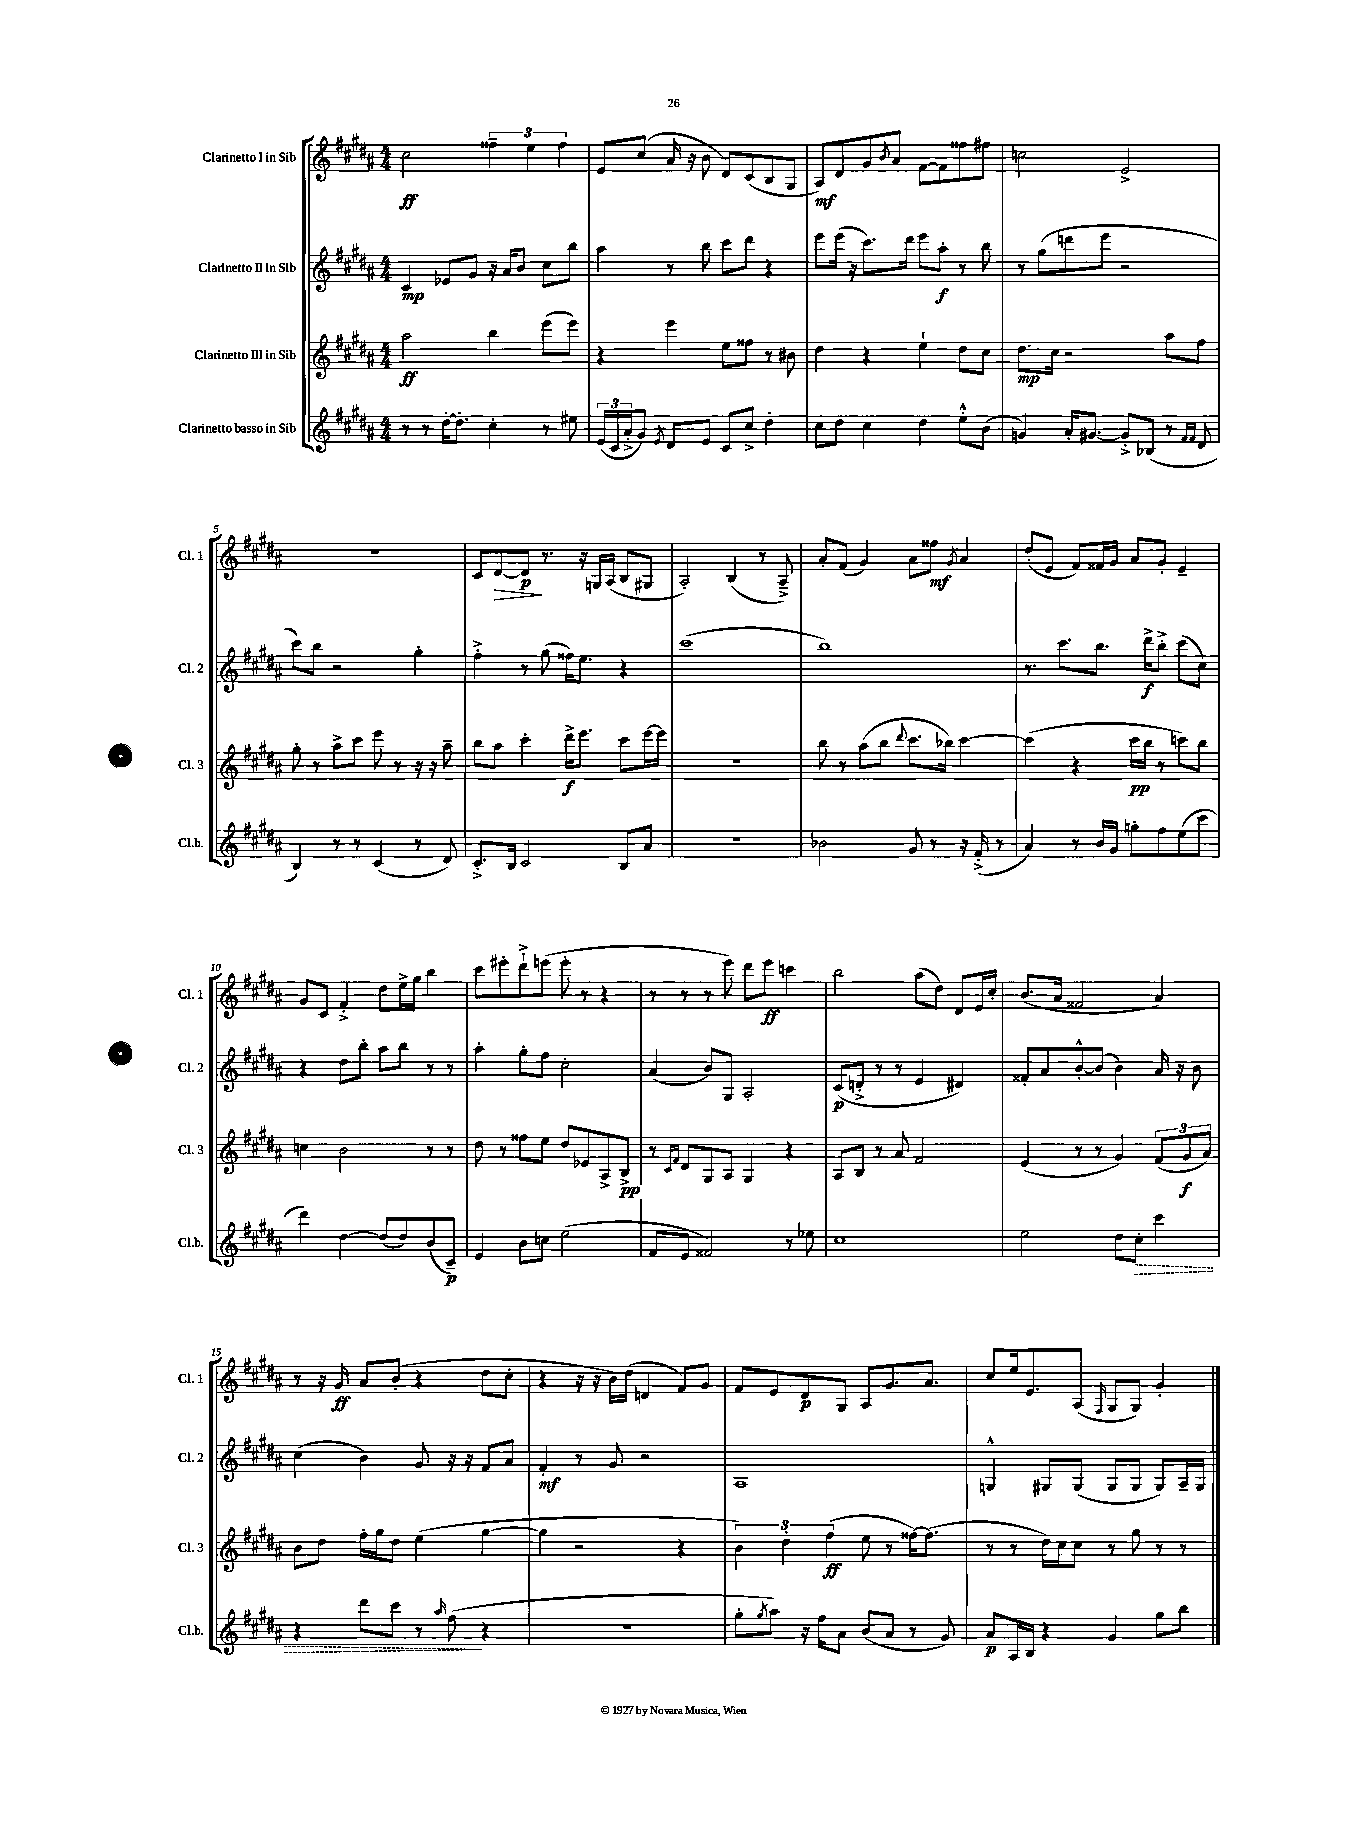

**kern	**kern	**kern	**kern
*staff4	*staff3	*staff2	*staff1
*clefG2	*clefG2	*clefG2	*clefG2
*k[f#c#g#d#a#]	*k[f#c#g#d#a#]	*k[f#c#g#d#a#]	*k[f#c#g#d#a#]
*M4/4	*M4/4	*M4/4	*M4/4
8r	2aa#\	4c#/	2cc#\
8r	.	.	.
[16dd#'\LK	.	8e-/L	.
8.dd#'\]J	.	.	.
.	.	8g#/J	.
4cc#'\	4bb\	16r	6ff##~\
.	.	16a#/LK	.
.	.	8b/J	.
.	.	.	6ee\
8r	(8eee\L	8cc#\L	.
.	.	.	6ff##\
8ee#\	8eee\J)	8bb\J	.
=	=	=	=
(24e/LL	4r	4aa#\	8e/L
24c#/	.	.	.
24a#'^/J	.	.	.
8g#/J)	.	.	(8cc#/J
8qe/	.	.	.
8d#/L	4eee\	8r	16a#/
.	.	.	16r
8e/J	.	8bb\	8b\
8c#/L	8ee\L	8ccc#\L	8d#/L)
8cc#^/J	8ff##\J	8ddd#\J	(8c#/
4dd#'\	8r	4r	8B/
.	8b#\	.	8G#/J
=	=	=	=
8cc#\L	4dd#\	8eee\L	8A#/L)
8dd#\J	.	(16eee\Jk	8d#/
.	.	16r	.
4cc#\	4r	8.ccc#\L)	8g#/
.	.	.	8qb/
.	.	.	8a#/J
.	.	16ddd#\Jk	.
4dd#\	4ee`\	8eee\L	[8f#\L
.	.	8aa#'\J	8f#\]
8ee'^^\L	8dd#\L	8r	8ff##\
(8b\J	8cc#\J	8bb\	8ff#\J
=	=	=	=
4g/)	8.dd#\L	8r	2cc\
.	.	(8gg#\L	.
.	16cc#\Jk	.	.
16a#'/LK	2r	8ddd\	.
[8.g#/J	.	.	.
.	.	8eee\J	.
8g#'^/]L	.	2r	2e^/
(8B-/J	.	.	.
8r	8aa#\L	.	.
16qqf#/LL	.	.	.
16qqf#/JJ	.	.	.
8d#/	8ff#\J	.	.
=	=	=	=
4B/)	8gg#'\	8ccc#\L)	1r
.	8r	8bb\J	.
8r	8aa#^\L	2r	.
8r	8ccc#\J	.	.
(4c#/	8eee\	.	.
.	8r	.	.
8r	16r	4gg#'\	.
.	16r	.	.
8d#/)	8aa#~\	.	.
=	=	=	=
8.c#'^/L	8bb\L	4ff#'^\	8c#/L
.	8aa#\J	.	[8d#/
16B/Jk	.	.	.
2c#/	4ccc#'\	8r	8d#/]J
.	.	(8gg#\	8.r
.	16ddd#^\LK	16ff##\LK)	.
.	8.eee\J	8.ee\J	16r
.	.	.	16G/LL
.	.	.	(16A#/JJ
8B/L	8ccc#\L	4r	8B/L
8a#/J	[16eee\L	.	8G#/J
.	16eee\]JJ	.	.
=	=	=	=
1r	1r	(1ccc#	2A#'/)
.	.	.	(4B/
.	.	.	8r
.	.	.	8A#~^/)
=	=	=	=
2b-\	8bb\	1bb)	8a#'/L
.	8r	.	(8f#/J
.	(8aa#\L	.	4g#/)
.	8bb\J	.	.
.	8qqddd#/	.	.
8g#/	8.ccc#\L	.	8a#\L
8r	.	.	8ff##\J
.	16bb-\Jk)	.	.
.	.	.	8qg#/
16r	[4ccc#\	.	4a#/
(16f#'^/	.	.	.
8r	.	.	.
=	=	=	=
4a#/)	(4ccc#\]	8.r	(8dd#'/L
.	.	.	8e/J
.	.	8.ccc#\L	.
8r	4r	.	8f#/L)
16b/LL	.	8.bb\J	16f##/L
16g#/JJ	.	.	16g#/JJ
8gg'\L	16ccc#\LL	.	8a#/L
.	16bb\JJ	16ddd#^\LK	.
8ff#\	8r	8bb'^\J	8g#'/J
(8ee\	8ccc\L)	(8ccc#\L	4e~/
8ccc#\J	8bb\J	8cc#\J)	.
=	=	=	=
4ddd#\)	4cc\	4r	8g#/L
.	.	.	8c#/J
[4dd#\	2b\	8dd#\L	4f#'^/
.	.	8bb'\J	.
(8dd#/]L	.	8aa#\L	8dd#\L
8dd#/)	.	8bb\J	16ee^\L
.	.	.	16gg#\JJ
(8b/	8r	8r	4bb\
8c#~/J)	8r	8r	.
=	=	=	=
4e/	8dd#\	4aa#'\	8ccc#\L
.	8r	.	8eee#'\
8b\L	8ff##\L	8gg#'\L	8ddd#`^\
8cc\J	8ee\J	8ff#\J	(8eee\J
(2ee\	8dd#/L	2cc#'\	8eee'\
.	8e-/	.	8r
.	8A#^/	.	4r
.	8B^/J	.	.
=	=	=	=
8f#/L	8r	(4a#/	8r
.	16qqc#/LL	.	.
.	16qqf#/JJ	.	.
8e/J	8d#/L	.	8r
2f##/)	8G#/	8b/L)	8r
.	8A#/J	8G#/J	8eee\)
.	4G#/	2A#'/	8ddd#\L
.	.	.	8eee\J
8r	4r	.	4ccc\
8ee-\	.	.	.
=	=	=	=
1cc#	8A#/L	(8c#/L	2bb\
.	8B/J	8d'^/J	.
.	8r	8r	.
.	8a#/	8r	.
.	2f#/	4e/	(8aa#\L
.	.	.	8dd#\J)
.	.	4d#/)	8d#/L
.	.	.	16e/L
.	.	.	16cc#'/JJ
=	=	=	=
2ee\	(4e/	8f##'/L	(8.b/L
.	.	8a#/	.
.	.	.	16a#/Jk
.	8r	[8b'^^/	2f##/
.	8r	(8b/]J	.
8dd#\L	4g#/)	4b\)	.
8cc#'\J	.	.	.
4ccc#\	(12f#/L	16a#/	4a#/)
.	.	16r	.
.	12g#/	.	.
.	.	8b\	.
.	12a#/J)	.	.
=	=	=	=
4r	8b\L	(4cc#\	8r
.	8dd#\J	.	16r
.	.	.	16g#/
8ddd#\L	16ff#'\LL	4b\)	8a#/L
.	16gg#\J	.	.
8ccc#\J	8dd#\J	.	(8b'/J
8r	(4ee\	8g#/	4r
16qqaa#/	.	.	.
(8ff#\	.	16r	.
.	.	16r	.
4r	[4gg#\	8f#/L	8dd#\L
.	.	8a#/J	8cc#'\J
=	=	=	=
1r	4gg#\]	4f#'/	4r
.	2r	8r	16r
.	.	.	16r
.	.	8g#/	16b\LL)
.	.	.	(16dd#\JJ
.	.	2r	4d/
.	4r	.	8f#/L)
.	.	.	8g#/J
=	=	=	=
8gg#'\L	6b\)	1A#	8f#/L
8qgg#/	.	.	.
8aa#\J)	.	.	8e/
.	6dd#'\	.	.
16r	.	.	8d#/
16ff#\LK	.	.	.
.	(6ff#\	.	.
8a#\J	.	.	8G#/J
(8b/L	8ee\	.	8A#/L
8a#/J	8r	.	8.g#/
8r	[16ff##\LK)	.	.
.	(8.ff##\]J	.	8.a#/J
8g#/)	.	.	.
=	=	=	=
8a#/L	8r	4G^^/	8cc#/L
16A#/L	8r	.	16ee/k
16B/JJ	.	.	8.e/
4r	16dd#\LL)	8G#/L	.
.	16cc#\J	.	.
.	8cc#\J	(8G#/J	(8A#/J
.	.	.	16qqF#/
4g#/	8r	8G#/L	8G#/L
.	8gg#\	8G#/J	8G#/J)
8gg#\L	8r	8G#/L)	4g#'/
8bb\J	8r	16A#~/L	.
.	.	16G#/JJ	.
==	==	==	==
*-	*-	*-	*-
